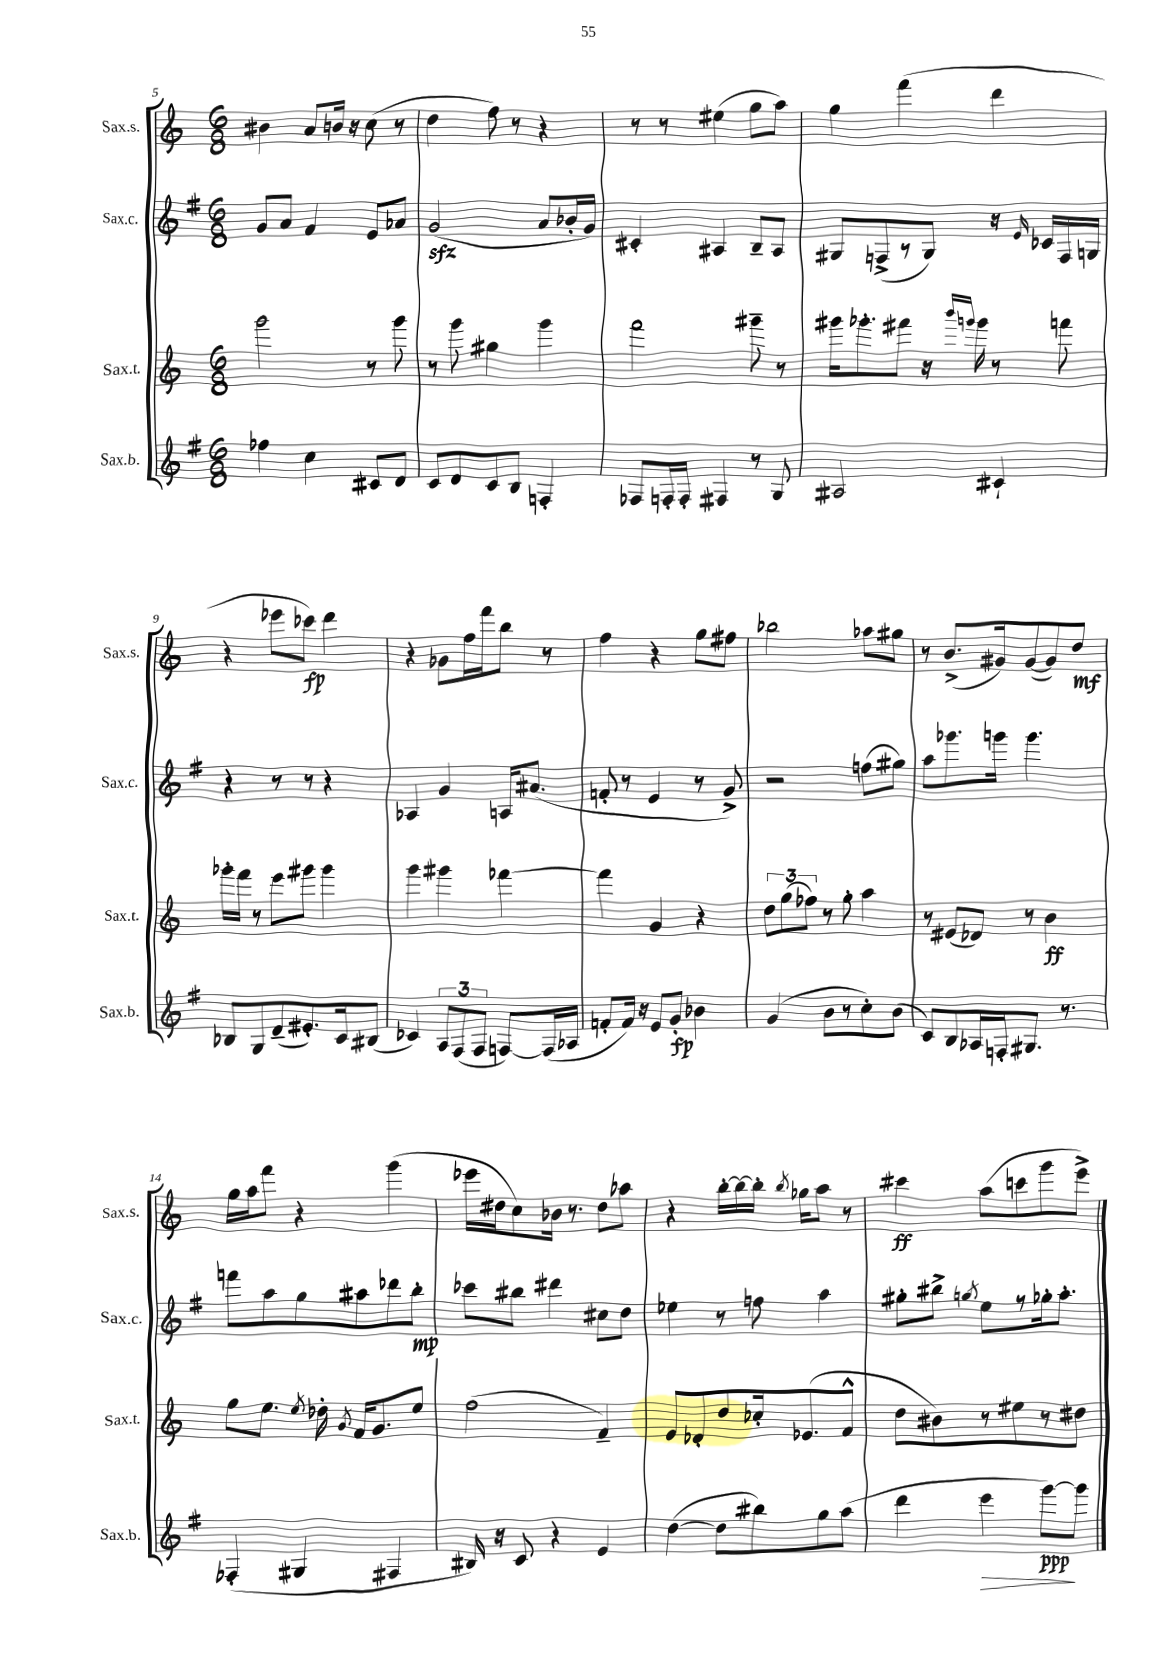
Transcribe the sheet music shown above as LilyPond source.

<<
\new StaffGroup <<
\new Staff = "s0" \with { instrumentName = "Sax.s." shortInstrumentName = "Sax.s." } {
    \clef treble \key c \major \numericTimeSignature \time 6/8
    \autoBeamOff bis'4 a'8[ b'16] r16 c''8( r8 |
    d''4 f''8) r8 r4 |
    r8 r8 eis''4( g''8[ a''8]) |
    g''4 f'''4( d'''4 |
    r4 ees'''8[ ces'''8]\fp) d'''4 |
    r4 ges'8[ f''16 f'''16 b''8] r8 |
    f''4 r4 g''8[ fis''8] |
    bes''2 aes''8[ gis''8] |
    r8 b'8.[->( gis'16) gis'8~( gis'8) d''8]\mf |
    g''16[ a''16 f'''8] r4 g'''4( |
    ees'''16[ dis''16 c''8) bes'16] r8. dis''8[ aes''8] |
    r4 b''16[~-. b''16~ b''16]-. \acciaccatura { b''8 } ges''16[ a''8] r8 |
    cis'''4\ff a''8[( c'''8 g'''8 e'''8]->) \bar "|." |
}
\new Staff = "s1" \with { instrumentName = "Sax.c." shortInstrumentName = "Sax.c." } {
    \clef treble \key g \major \numericTimeSignature \time 6/8
    \autoBeamOff g'8[ a'8] fis'4 e'8[ aes'8] |
    g'2\sfz( a'8[ bes'16-. g'16]) |
    cis'4-. ais4 b8[-- ais8] |
    gis8[ f8->( r8 gis8]) r16 \grace { e'16 } ces'16[ f16 g16] |
    r4 r8 r8 r4 |
    aes4 g'4 a16[ ais'8.]( |
    f'8-. r8 e'4 r8 g'8->) |
    r2 f''8[( gis''8]) |
    a''8[ ges'''8. g'''16] g'''4. |
    f'''8[ a''8 g''8 ais''8 des'''8 b''8]-.\mp |
    ces'''8[ bis''8] dis'''4 cis''8[ d''8] |
    ees''4 r8 f''8 a''4 |
    gis''8[-. bis''8]-> \acciaccatura { g''8 } e''8[ r8 ges''16-. a''8.]-. \bar "|." |
}
\new Staff = "s2" \with { instrumentName = "Sax.t." shortInstrumentName = "Sax.t." } {
    \clef treble \key c \major \numericTimeSignature \time 6/8
    \autoBeamOff g'''2 r8 g'''8 |
    r8 g'''8 gis''4 g'''4 |
    f'''2 gis'''8-- r8 |
    gis'''16[ ges'''8.-. fis'''8] r16 \grace { b'''16[ g'''16] } g'''16 r8 f'''8 |
    ges'''16[-. f'''16] r8 e'''8[ gis'''8] gis'''4 |
    g'''4 gis'''4 fes'''4~ |
    fes'''4 g'4 r4 |
    \tuplet 3/2 { d''8[ g''8( fes''8]) } r8 g''8-. a''4 |
    r8 eis'8[( des'8]) r8 b'4\ff |
    g''8[ e''8.] \acciaccatura { e''8 } des''16-. \acciaccatura { g'8 } f'16[ g'8. e''8] |
    f''2( f'4--) |
    e'8[ des'8-. d''8 ces''16-. ees'8.( f'8]-^ |
    d''8[ bis'8) r8 eis''8 r8 dis''8] \bar "|." |
}
\new Staff = "s3" \with { instrumentName = "Sax.b." shortInstrumentName = "Sax.b." } {
    \clef treble \key g \major \numericTimeSignature \time 6/8
    \autoBeamOff fes''4 c''4 cis'8[ d'8] |
    c'8[ d'8 c'8 b8] f4-. |
    fes8[ f16-. f16]-. fis4 r8 g8 |
    ais2 cis'4-! |
    bes8[ g8 d'8--( eis'8.-.) c'16 bis8]( |
    ces'4) \tuplet 3/2 { a8[ fis8( fis8] } f8[~) f16( aes16] |
    f'8[-. f'16]) r16 e'8[ g'8]-.\fp bes'4 |
    g'4( b'8[ r8 c''8-.) b'8]( |
    c'8[) b8 aes16 f16-. gis8.] r8. |
    fes4-.( gis4 fis4 |
    bis16) r16 c'8 r4 e'4 |
    d''4~( d''8[ bis''8) g''8 a''8]( |
    d'''4 e'''4\> g'''8[~\ppp\!) g'''8] \bar "|." |
}
>>
>>
\layout { \context { \Score currentBarNumber = #5 } }
